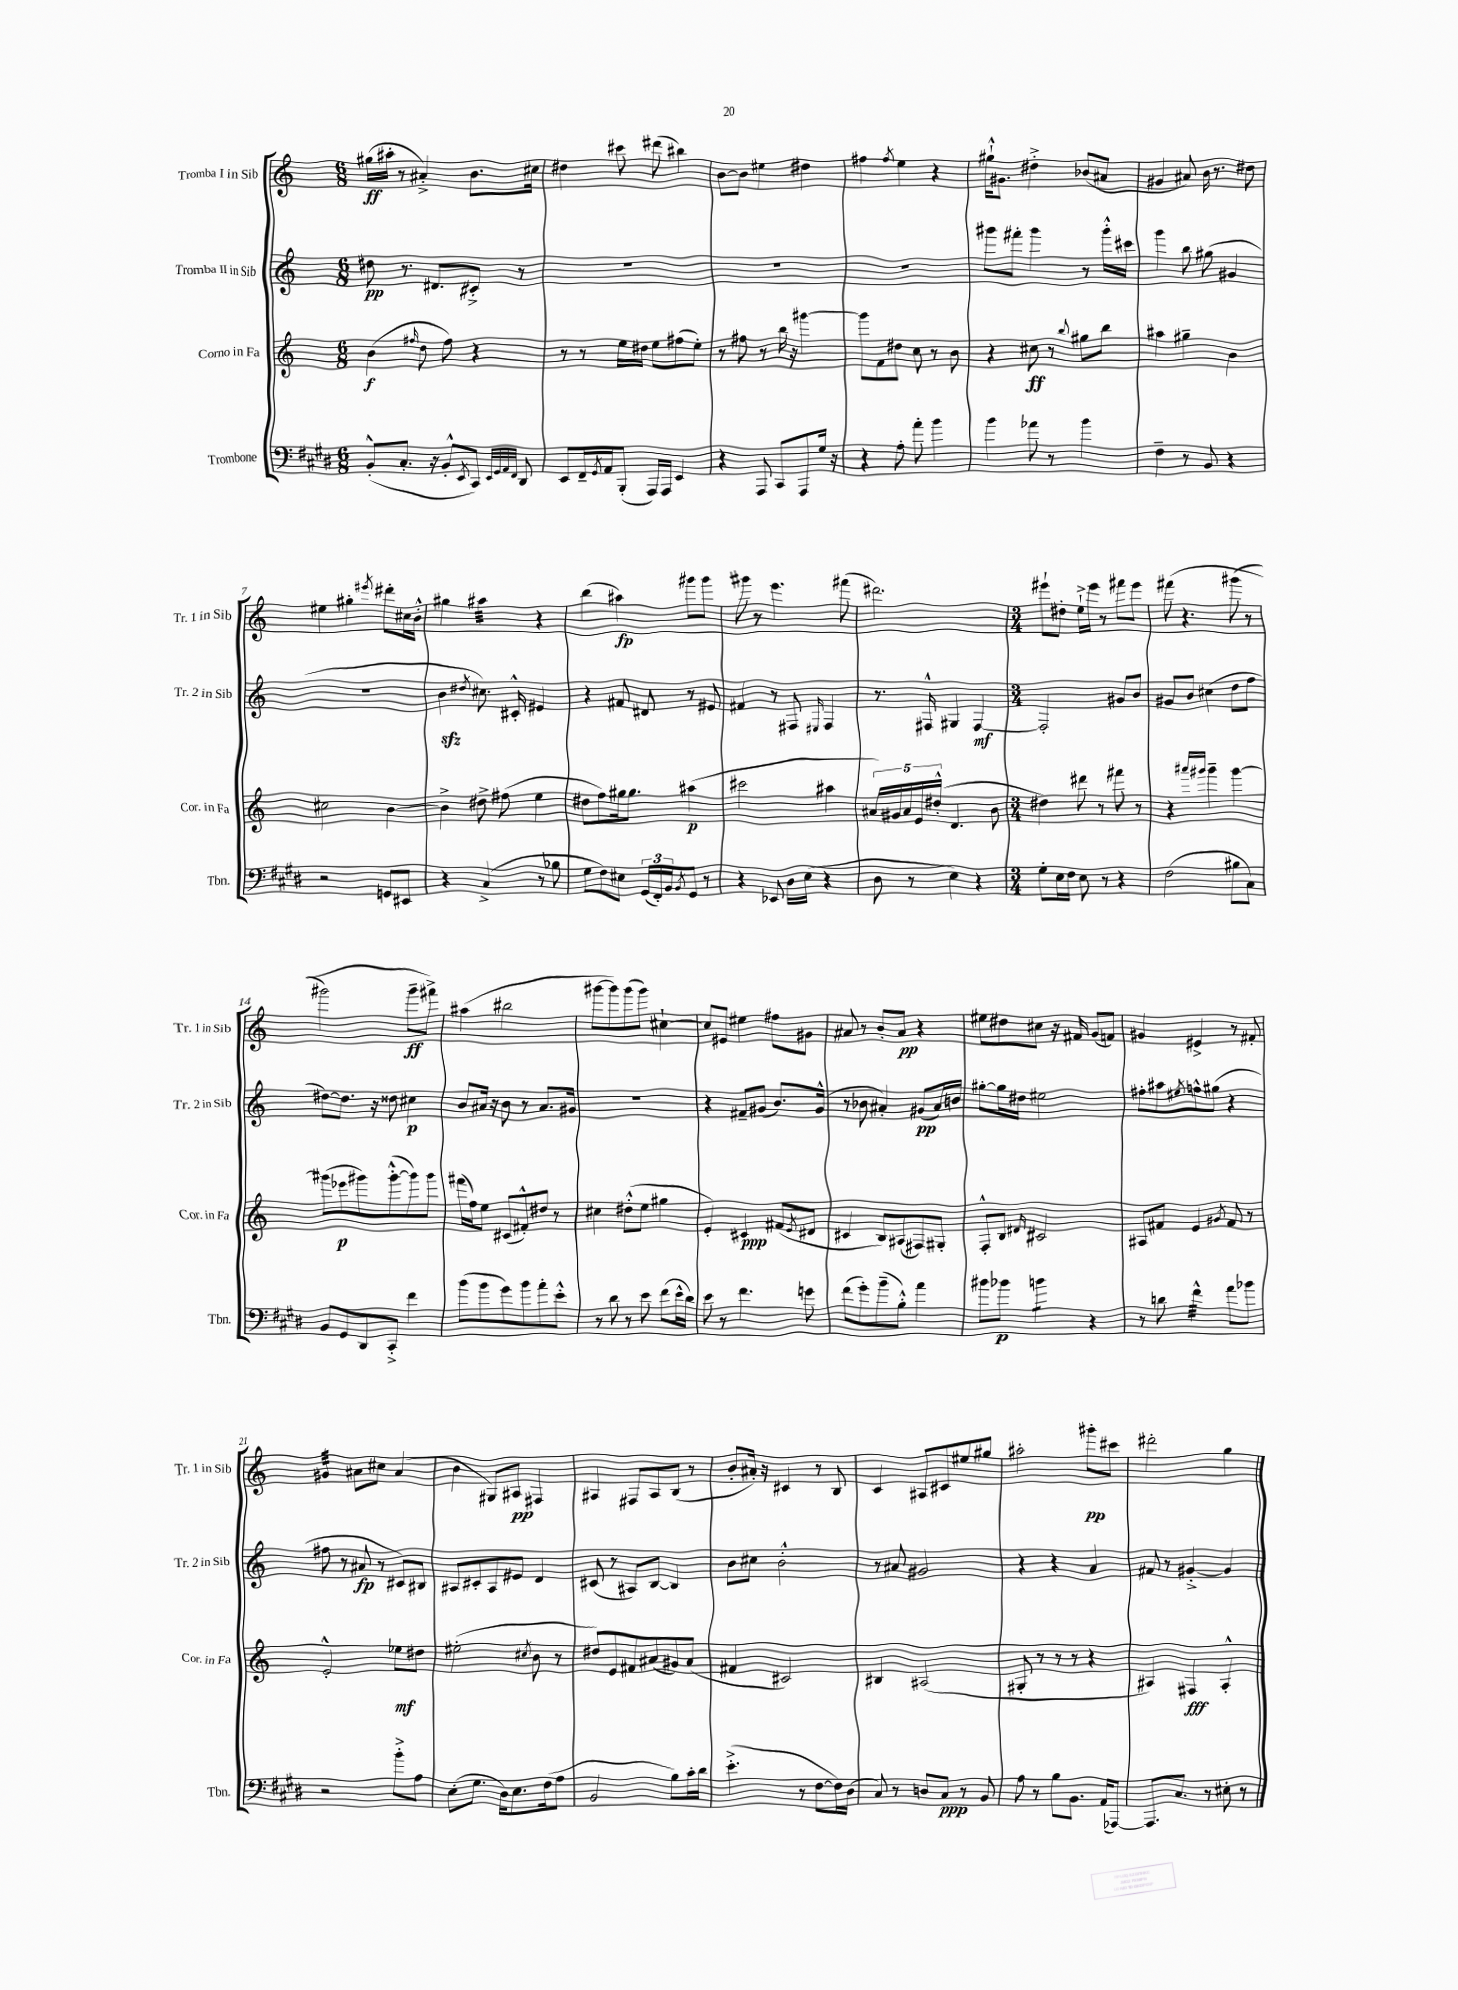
<<
\new StaffGroup <<
\new Staff = "s0" \with { instrumentName = "Tromba I in Sib" shortInstrumentName = "Tr. 1 in Sib" } {
    \clef treble \key c \major \numericTimeSignature \time 6/8
    gis''16\ff( ais''16-. r8 ais'4-.->) b'8. cis''16 |
    dis''4 cis'''8 dis'''8( bis''4) |
    b'8~ b'8 eis''4 dis''4 |
    fis''4 \acciaccatura { fis''8 } e''4 r4 |
    gis''16-!-^ gis'8. dis''4-.-> bes'8( ais'8 |
    gis'4 ais'8) b'16 r8. dis''8 |
    eis''4 gis''4-. \acciaccatura { eis'''8 } dis'''8-. cis''16 b'16-.-^ |
    gis''4 ais''4:32 r4 |
    b''4( ais''4\fp) gis'''8 gis'''8 |
    gis'''8 r8 e'''4. fis'''8( |
    dis'''2.) |
    \numericTimeSignature \time 3/4 eis'''8-! dis''8-. e''16-!-> eis'''16 r8 fis'''8 eis'''8 |
    fis'''8\( r4. gis'''8( r8 |
    gis'''2) gis'''8--\ff fis'''8->\) |
    ais''4( bis''2 |
    gis'''8~ gis'''8) gis'''8( gis'''8) cis''4~-! |
    cis''8 eis'8 eis''4 fis''8 gis'8 |
    ais'8 r8 b'8-. ais'8\pp r4 |
    eis''8 dis''8 cis''8 r16 fis'16 g'8( f'8) |
    gis'4 eis'4-> r8 fis'8-. |
    gis'4:32 ais'8 cis''8 ais'4( |
    b'4 gis8) ais8\pp fis4 |
    ais4 fis8 ais8 b8( r8 |
    b'8-. ais'16-.) r16 cis'4 r8 b8 |
    c'4 ais8 cis'8 eis''8 gis''8 |
    ais''2-. gis'''8-.\pp cis'''8 |
    dis'''2-. g''4 \bar "|." |
}
\new Staff = "s1" \with { instrumentName = "Tromba II in Sib" shortInstrumentName = "Tr. 2 in Sib" } {
    \clef treble \key c \major \numericTimeSignature \time 6/8
    dis''8\pp r8. dis'8. cis'8-.-> r8 |
    R2. |
    R2. |
    R2. |
    gis'''8 fis'''8-. gis'''4 r8 gis'''16-.-^ cis'''16 |
    g'''4 b''8 gis''8( gis'4 |
    R2. |
    b'4\sfz \acciaccatura { dis''8 } cis''8.) cis'16-.-^ eis'4 |
    r4 fis'8 dis'8 r8 eis'8 |
    fis'4 r8 fis8 \grace { eis16 } fis4 |
    r8. fis16-^ gis4 fis4~\mf |
    \numericTimeSignature \time 3/4 fis2-. gis'8 b'8 |
    gis'8 b'8 cis''4( d''8 f''8 |
    dis''8~) dis''8. r16 disis''8 cis''4\p |
    b'8 ais'16 r16 b'8 r8 ais'8. gis'16 |
    R2. |
    r4 fis'8-- gis'8( b'8.) gis'16-^( |
    r8 bes'8 ais'4-.) gis'8\pp( ais'16) b'16 |
    gis''8~-. gis''16 dis''16 eis''2 |
    fis''8-. ais''8 \acciaccatura { eis''8 } f''8-^ gis''8( r4 |
    fis''8 r8 ais'8\fp r8 cis'8) bis8 |
    ais8 cis'8-. ais8 eis'8 d'4 |
    cis'8( r8 ais8) b8~ b4 |
    b'8 cis''8 b'2-.-^ |
    r8 ais'8 gis'2 |
    r4 r4 a'4 |
    fis'8 r8 gis'4~-.-> gis'4 \bar "|." |
}
\new Staff = "s2" \with { instrumentName = "Corno in Fa" shortInstrumentName = "Cor. in Fa" } {
    \clef treble \key c \major \numericTimeSignature \time 6/8
    b'4\f( \grace { fis''16 } d''8 fis''8) r4 |
    r8 r8 e''16 dis''16 e''8 fis''8( e''8-.) |
    r8 fis''8 r8 b''16 r16 gis'''4~ |
    gis'''8 f'8 dis''8 c''8 r8 b'8 |
    r4 cis''8\ff r8 \appoggiatura { b''8 } gis''8 b''8 |
    ais''4 gis''4-- b'4 |
    cis''2 b'4~ |
    b'4-> dis''8-> fis''8( e''4 |
    dis''8 f''8) gis''16 gis''8. ais''4\p( |
    cis'''2 ais''4 |
    \tuplet 5/4 { ais'16) gis'16 ais'16 e'16 dis''16-.-^( } d'4. b'8 |
    \numericTimeSignature \time 3/4 dis''4) dis'''8 r8 fis'''8 r8 |
    r4 \grace { ais'''16 gis'''16 } gis'''4-- gis'''4~ |
    gis'''8( ees'''8\p gis'''8) gis'''8~-.-^( gis'''8) gis'''8 |
    fis'''16( f''16) e''8 cis'8( fis'8-.-^) dis''8 r8 |
    cis''4 dis''8-.-^( e''8 gis''4 |
    e'4-.) cis'4\ppp fis'8( \acciaccatura { e'8 } dis'8 |
    cis'4 b8) ais8( fis8) gis8-. |
    f8-.-^ b8 \grace { dis'16 } cis'2 |
    ais8 fis'8 e'4 \acciaccatura { gis'8 } fis'8 r8 |
    e'2-.-^ ees''8\mf dis''8 |
    eis''2-.( \acciaccatura { cis''8 } b'8 r8 |
    dis''8) e'8 fis'8 ais'8( gis'8) ais'8( |
    fis'4 cis'2) |
    bis4 ais2( |
    gis8-. r8 r8 r8 r4 |
    ais4) fis4\fff ais4-.-^ \bar "|." |
}
\new Staff = "s3" \with { instrumentName = "Trombone" shortInstrumentName = "Tbn." } {
    \clef bass \key e \major \numericTimeSignature \time 6/8
    b,8-.-^( cis8.-. r16 b,8-.-^ \acciaccatura { e,8 } cis,8) \grace { e,32 gis,32 a,32 fis,32 } dis,8 |
    e,8 fis,16-- \acciaccatura { gis,8 } a,16 b,,8-.( a,,16) a,,16 e,4 |
    r4 a,,8 cis,8 a,,8 gis16 r16 |
    r4 a8-. a'8-. b'4 |
    b'4 aes'8 r8 b'4 |
    fis4-- r8 b,8 r4 |
    r2 g,8 eis,8 |
    r4 cis4->( r8 bes8 |
    gis8 fis8) eis8 \tuplet 3/2 { gis,16( fis,16-.) b,16 } \acciaccatura { b,8 } gis,8 r8 |
    r4 ees,8 dis16 e16( r4 |
    dis8 r8 e4) r4 |
    \numericTimeSignature \time 3/4 gis8-. e16 fis16 e8 r8 r4 |
    fis2( bis8 cis8) |
    b,8 gis,8 dis,8 cis,8-.-> fis'4 |
    b'8( b'8 gis'8) b'8 a'8-. e'8-.-^ |
    r8 dis'8 r8 e'8 fis'8( e'16-^ dis'16) |
    e'8 r8 fis'4. g'8 |
    fis'8( gis'8-.) b'8--( b8-.-^) a'4 |
    bis'8 bes'8\p b'4:8 r4 |
    r8 d'8 fis'4:32-^ a'8 bes'8 |
    r2 b'8-.-> a8 |
    e8-.( gis8. dis16) e8. fis16( a8 |
    b,2 b8) cis'16-. dis'16 |
    e'4.-.->( r8 fis8~ fis16) dis16( |
    cis8) r8 d8 cis8\ppp r8 b,8 |
    a8 r8 b8 b,8. a,16( aes,,8~) |
    aes,,8. cis8. r8 eis8-. r8 \bar "|." |
}
>>
>>
